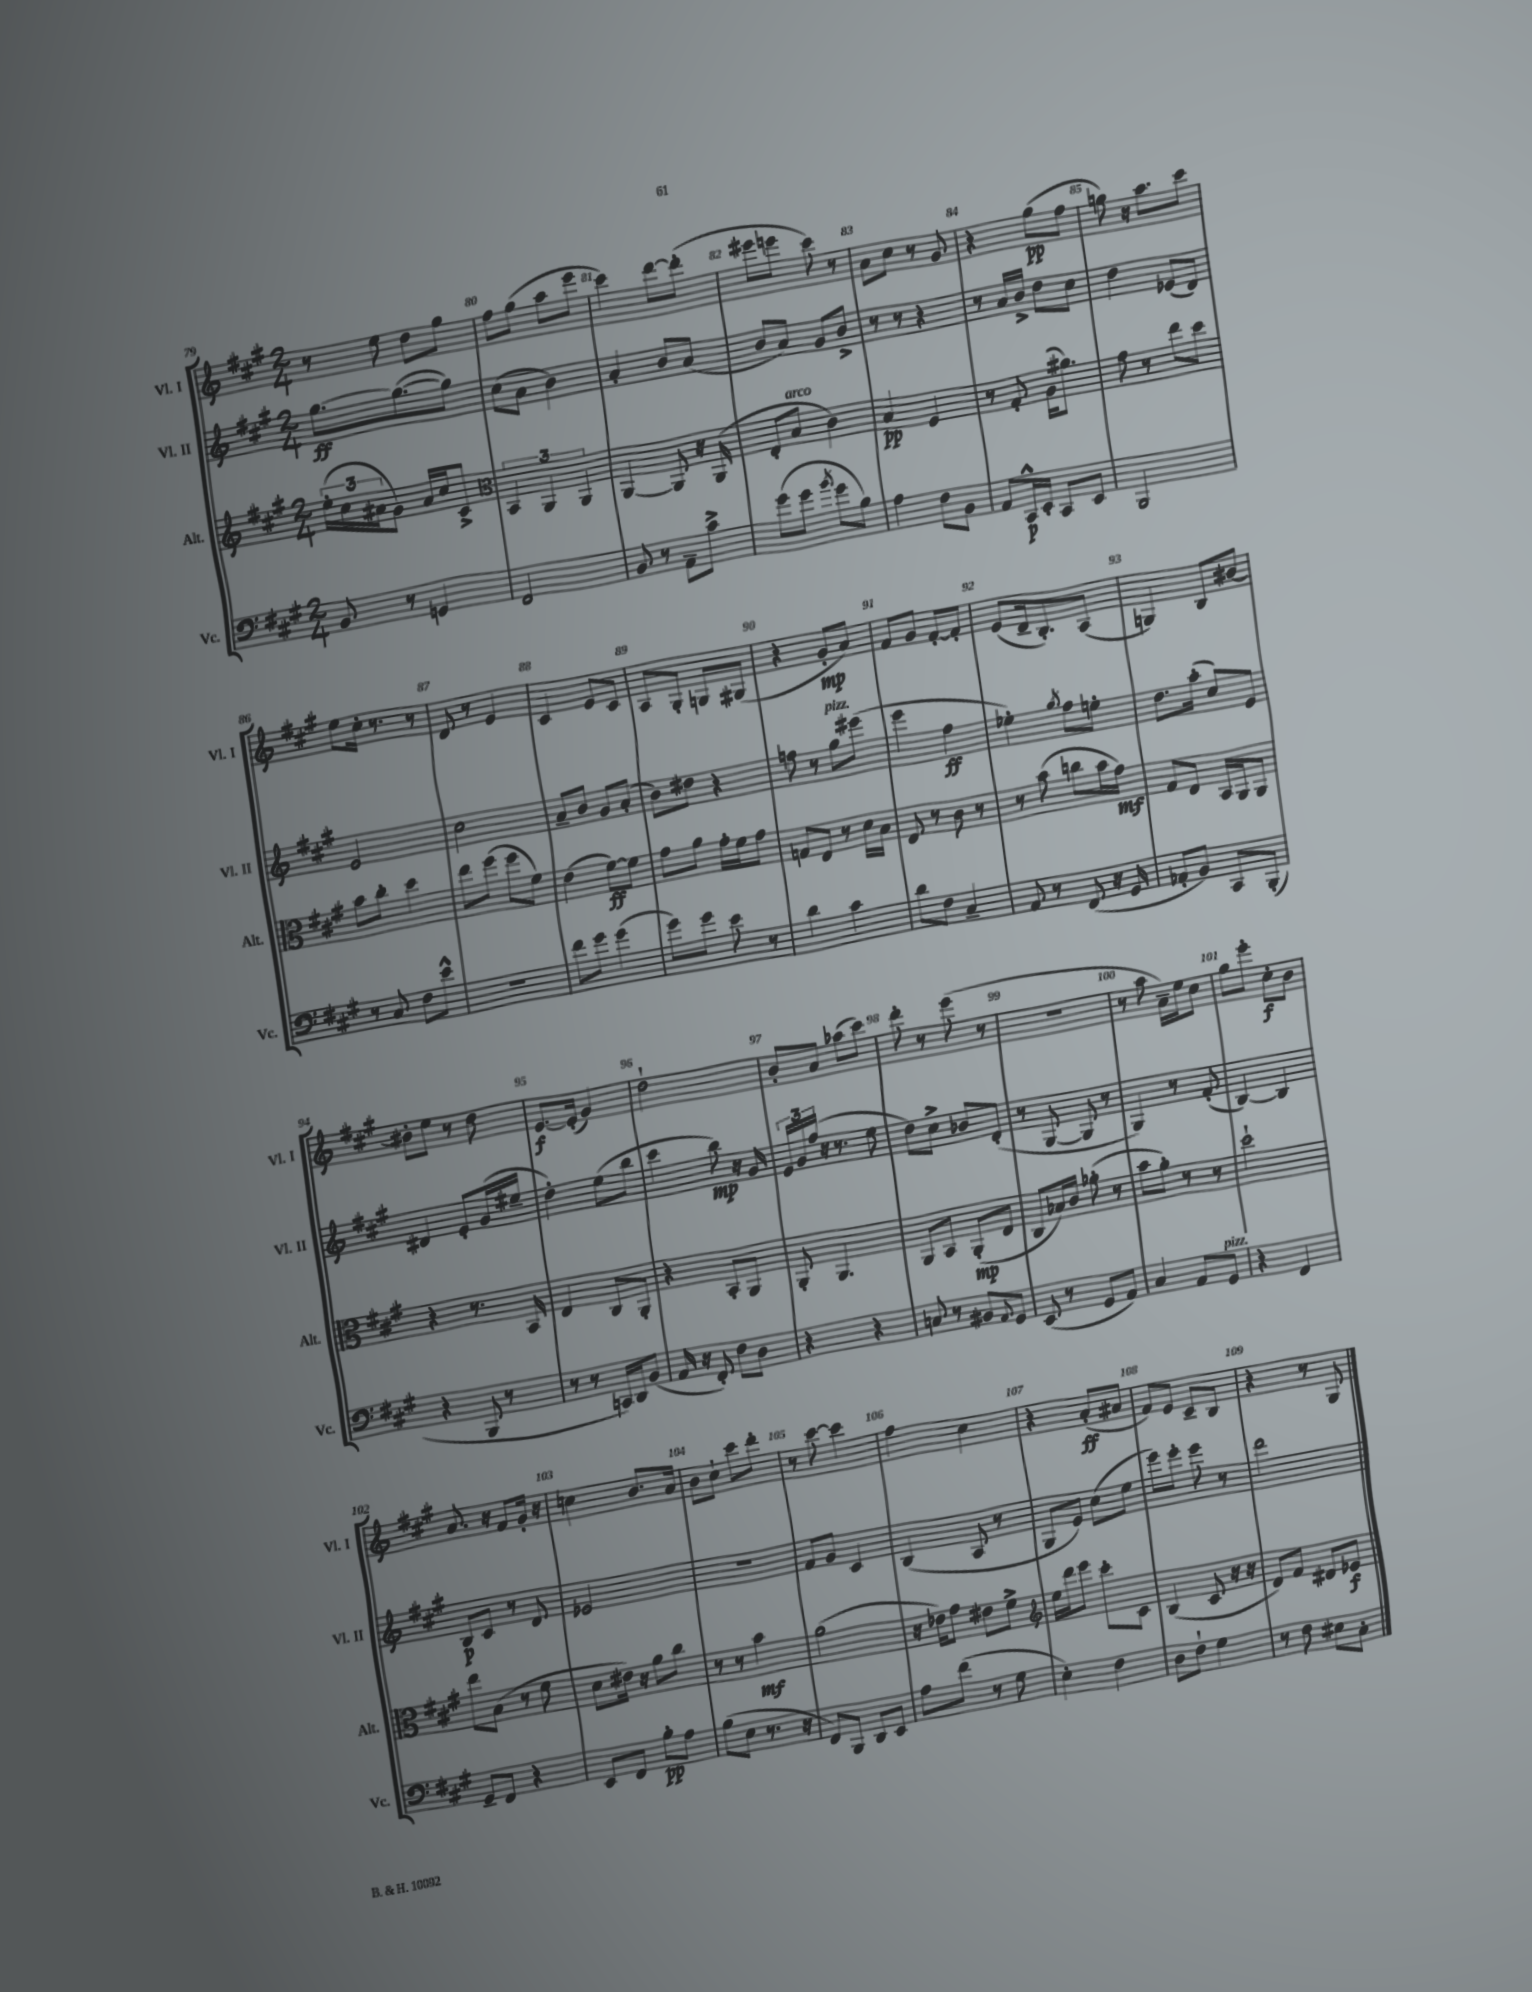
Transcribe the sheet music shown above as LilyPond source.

<<
\new StaffGroup <<
\new Staff = "s0" \with { instrumentName = "Vl. I" shortInstrumentName = "Vl. I" } {
    \clef treble \key a \major \numericTimeSignature \time 2/4
    r8 e''8 d''8 gis''8 |
    fis''8 gis''8( a''8 e'''8 |
    cis'''4) d'''8~ d'''8-.( |
    eis'''8 e'''8 cis'''8) r8 |
    a'8 cis''8 r8 gis'8 |
    r4 gis''8\pp( fis''8 |
    g''8) r16 a''8. cis'''8 |
    e''8 cis''16-. r8. r8 |
    d'8 r8 e'4 |
    cis'4 e'8 cis'8 |
    a8 gis8-. g8 gis8( |
    r4 gis'8-.\mp a'8) |
    fis'8 gis'8 fis'8~-. fis'8-. |
    e'8( d'16-- b8.-.) a8( |
    g4) b8 bis'8~ |
    bis'8-. e''8 r8 d''8 |
    e'8.~\f e'16-.( gis'4) |
    d''2-! |
    b'8-. a'8 aes''8( cis'''8) |
    d'''8-. r8 e'''8( r8 |
    R2 |
    r8 a''8 a'16--) e''16 cis''8 |
    gis''8 e'''8-. cis''8-.\f b'8 |
    a'8. r16 fis'8 gis'16-. r16 |
    c''4 b'8. a'16 |
    b'8 cis''8-! cis'''8 d'''8-. |
    r8 cis'''8~ cis'''4 |
    fis''4 cis''4 |
    r4 a'8-.\ff( ais'8 |
    fis'8) e'8 cis'8-- b8 |
    r4 r8 gis8 \bar "|." |
}
\new Staff = "s1" \with { instrumentName = "Vl. II" shortInstrumentName = "Vl. II" } {
    \clef treble \key a \major \numericTimeSignature \time 2/4
    gis''8.~\ff gis''8.~( gis''8) |
    cis''8( a'8 b'4) |
    a'4-. b'8 a'8( |
    b'8 a'8) gis'8 b'8-> |
    r8 r8 r4 |
    r8 a'16 b'16-> d''8 cis''8 |
    d''4 ees'8( d'8) |
    e'2 |
    cis''2 |
    a'8-- b'8 gis'8 a'8-.( |
    b'8) dis''8 r4 |
    f''8 r8 gis''8^\markup { \italic "pizz." } eis'''8( |
    e'''4 fis''4\ff |
    ees''4-.) \acciaccatura { gis''8 } fis''8 e''8-. |
    d''8. a''16-.( cis''8) e'8 |
    dis'4 e'8-. gis'16( eis''16-- |
    d''4-.) e''8( b''8 |
    cis'''4 b''8\mp) r16 gis'16 |
    \tuplet 3/2 { e'16 gis'16 fis''16( } r16 r8. e''8 |
    d''8) cis''8-> bes'8 d'8-.( |
    r8 gis8~ gis8 r8 |
    gis4) r8 fis'8-.( |
    b4~) b4 |
    b8\p cis'8 r8 d'8 |
    ees'2 |
    R2 |
    fis'8 gis'8 cis'4 |
    b4( a8 r8 |
    gis8 e'8) cis''8( e''8 |
    e'''8) e'''8-. e'''8 r8 |
    d'''2 \bar "|." |
}
\new Staff = "s2" \with { instrumentName = "Alt." shortInstrumentName = "Alt." } {
    \clef treble \key a \major \numericTimeSignature \time 2/4
    \tuplet 3/2 { e''16-.( cis''16 ais'16 } gis'8) ais'16 cis''16 cis'8-> |
    \clef alto \tuplet 3/2 { b,4 a,4 a,4 } |
    a,4~ a,8 r16 a,16( |
    e8-. b8^\markup { \italic "arco" } cis'4) |
    b4\pp fis4 |
    r8 gis8-. a16( ais'8.) |
    gis'8 r8 e''8 d''8 |
    b'8 cis''8-. d''4 |
    e''8 fis''8( fis''8 fis'8) |
    e'4( fis'8~\ff) fis'8 |
    gis'8 a'8 gis'16-. fis'16 gis'8 |
    g8 e8 r8 d'16 b16 |
    e8 r8 cis'8 r8 |
    r8 b'8( c''8 b'16 gis'16\mf) |
    gis8 e8 b,16 a,16 a,8 |
    r4 r8. b,16 |
    e4 cis8 a,8-. |
    r4 b,8-. a,8 |
    a,8-. a,4. |
    a,8 b,8 a,8-.\mp( e8 |
    cis8 bes16) cis'16 aes'8-.( r8 |
    b'8 a'8-.) r8 r8 |
    d''2-! |
    e''8 b8( r8 fis'8 |
    d'8 eis'16) r16 a'8 cis''8 |
    r8 r8 b'4\mf |
    a'2( |
    r16 ees'16) gis'8 eis'8 fis'8-> |
    \clef treble e''16 d'''16 e'''8 cis'''8-. cis'8 |
    b4( cis'8 r16 r16 |
    d'8) fis'8 dis'8 ees'8\f \bar "|." |
}
\new Staff = "s3" \with { instrumentName = "Vc." shortInstrumentName = "Vc." } {
    \clef bass \key a \major \numericTimeSignature \time 2/4
    b,8 r8 g,4 |
    fis,2 |
    b,8 r8 a,8-- cis'8-> |
    gis'8( gis'8 \acciaccatura { b'8 } gis'8 b8) |
    a4 fis8 b,8 |
    a,8 cis,16-^\p e,16-. cis,8 e,8 |
    b,,2 |
    r8 cis8 fis8 e'8-^ |
    R2 |
    fis'8 gis'8 gis'4( |
    gis'8) gis'8 e'8 r8 |
    d'4 cis'4 |
    d'8 fis8 cis4-- |
    a,8 r8 fis,8( r16 gis,16 |
    aes,8-. b,8) cis,8 b,,8-.( |
    r4 b,,8 r8 |
    r8 r8 c,16) d,16 b,8( |
    a,16 r16 fis,8-.) fis8 d8 |
    r4 r4 |
    c8 r8 bis,8 \appoggiatura { a,8 } gis,8 |
    e,8( r8 gis,8 a,8) |
    cis4 a,8 gis,8^\markup { \italic "pizz." } |
    r4 fis,4 |
    gis,8-- fis,8 r4 |
    e,8 fis,8 b8-.\pp a8 |
    b8( e8 r8. r16 |
    fis,8) b,,8 d,8 e,8 |
    a8 fis'8( r8 gis8 |
    e4-.) fis4 |
    d8 fis8-! gis4 |
    r8 fis8 eis8 cis8-. \bar "|." |
}
>>
>>
\layout { \context { \Score currentBarNumber = #79 \override BarNumber.break-visibility = ##(#f #t #t) barNumberVisibility = #all-bar-numbers-visible } }
